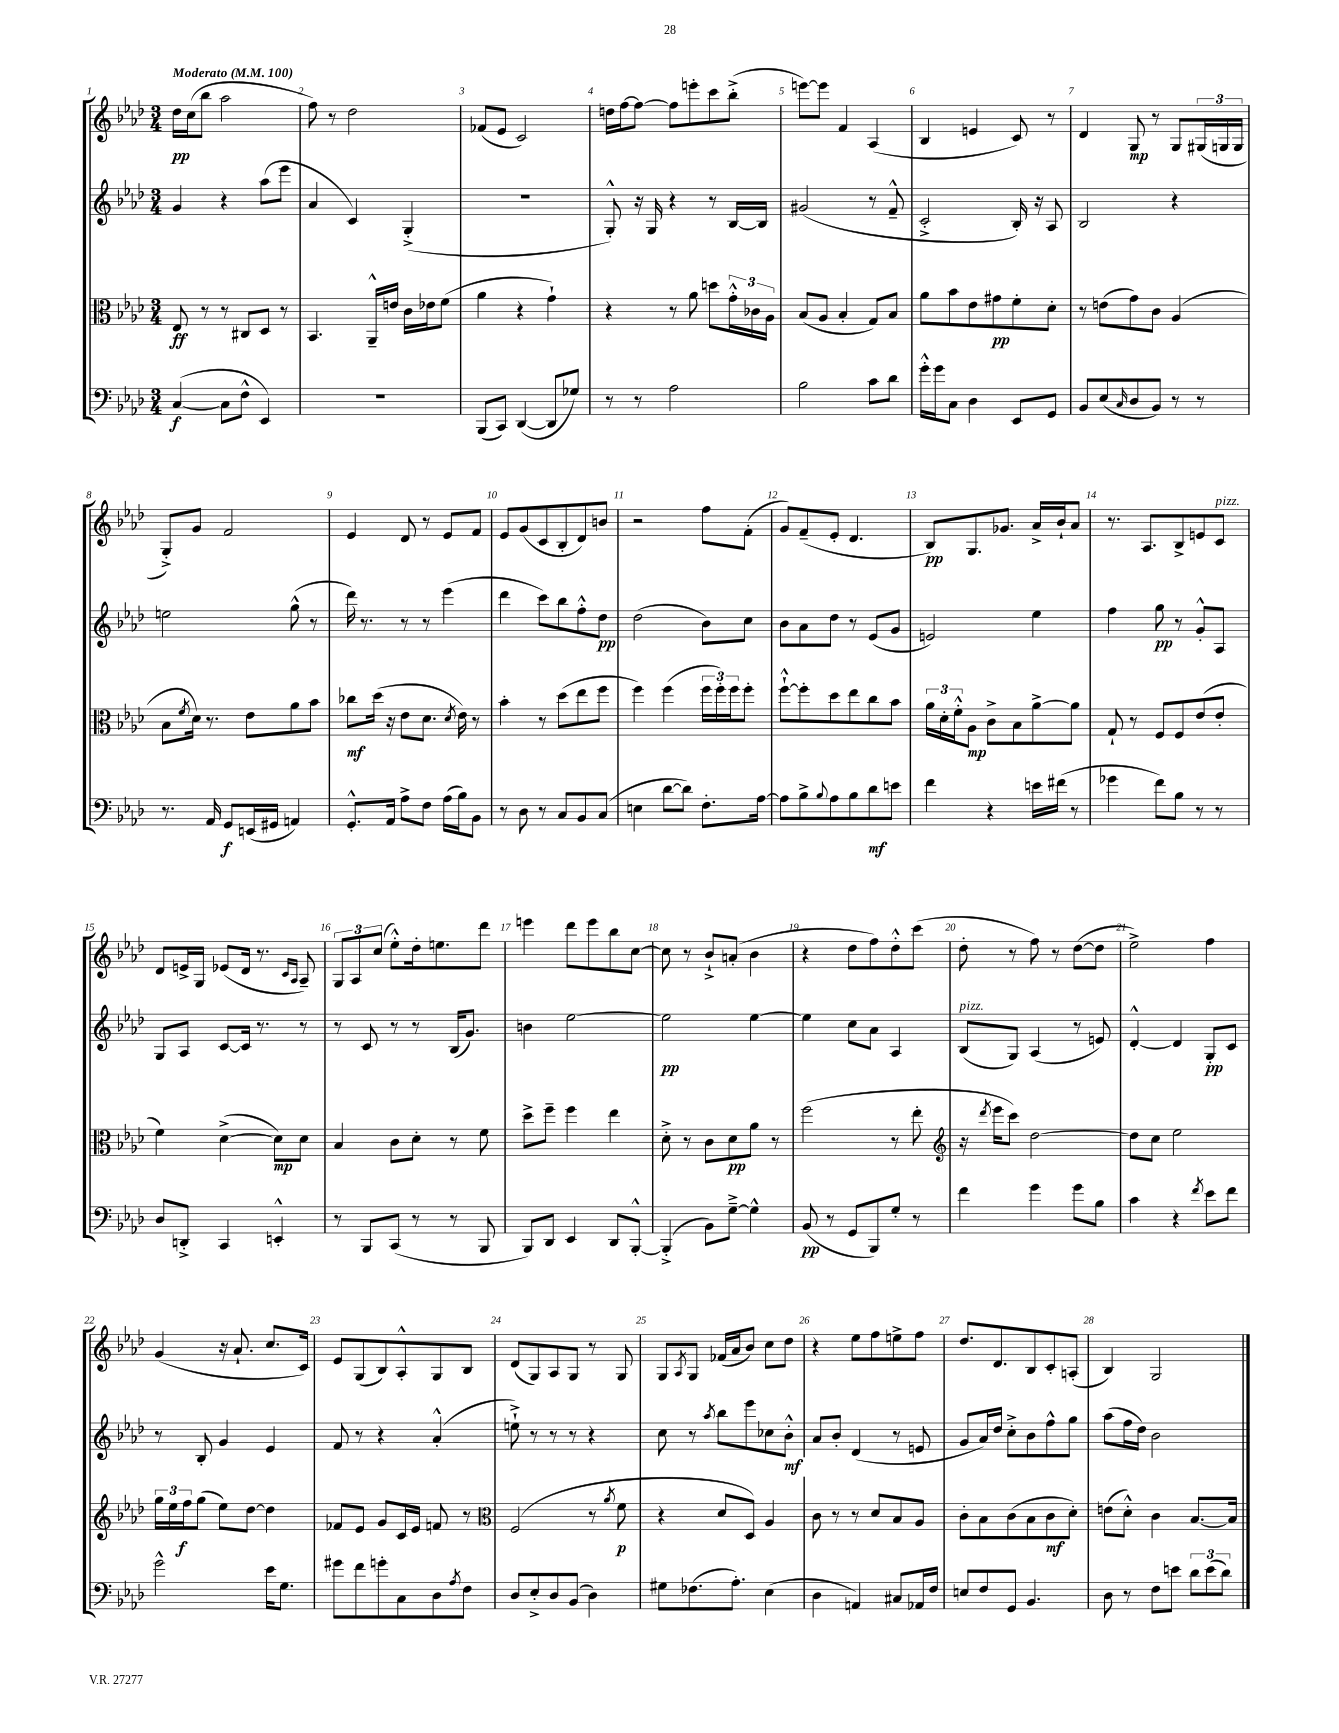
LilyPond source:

<<
\new StaffGroup <<
\new Staff = "s0" {
    \clef treble \key aes \major \numericTimeSignature \time 3/4 \tempo "Moderato" 4 = 100
    des''16\pp c''16( bes''8 aes''2 |
    f''8) r8 des''2 |
    fes'8( ees'8 c'2) |
    d''16 f''16~ f''8~ f''8 e'''8-. c'''8 bes''8-.->( |
    e'''8~) e'''8 f'4 aes4( |
    bes4 e'4 c'8) r8 |
    des'4 g8\mp r8 g8 \tuplet 3/2 { gis16( g16 g16 } |
    g8-.->) g'8 f'2 |
    ees'4 des'8 r8 ees'8 f'8 |
    ees'8 g'8( c'8 bes8-. des'8) b'8 |
    r2 f''8 f'8-.( |
    g'8) f'8--( ees'8-. des'4. |
    bes8\pp) g8. ges'8. aes'16-> bes'16-! aes'8 |
    r8. aes8. bes8-> e'8 c'8^\markup { \italic "pizz." } |
    des'8 e'16-> g16 ees'8( des'16 r8. \grace { c'16 aes16 } aes8--) |
    \tuplet 3/2 { g8 aes8 c''8( } ees''8-.-^) des''16-. e''8. des'''8 |
    e'''4 des'''8 e'''8 bes''8 c''8~ |
    c''8 r8 bes'8-!-> a'8-.( bes'4 |
    r4 des''8 f''8) des''8-.-^ c'''8( |
    des''8-. r8 f''8) r8 des''8~( des''8 |
    ees''2->) f''4 |
    g'4( r16 aes'8.-! c''8. c'16) |
    ees'8 g8( bes8) aes8-.-^ g8 bes8 |
    des'8( g8) aes8 g8 r8 g8 |
    g8 \acciaccatura { aes8 } g8 fes'16( aes'16 bes'8) c''8 des''8 |
    r4 ees''8 f''8 e''8-> f''8 |
    des''8. des'8. bes8 c'8-. a8-.( |
    bes4) g2 \bar "|." |
}
\new Staff = "s1" {
    \clef treble \key aes \major \numericTimeSignature \time 3/4
    g'4 r4 aes''8( ees'''8 |
    aes'4 c'4) g4-.->( |
    R2. |
    g8-.-^) r16 g16 r4 r8 bes16~ bes16 |
    gis'2( r8 f'8---^ |
    c'2-.-> bes16-.) r16 aes8 |
    bes2 r4 |
    e''2 g''8-^( r8 |
    des'''16) r8. r8 r8 ees'''4( |
    des'''4 c'''8) bes''8 f''8-.-^ des''8\pp |
    des''2( bes'8) c''8 |
    bes'8 aes'8 des''8 r8 ees'8( g'8 |
    e'2) ees''4 |
    f''4 g''8\pp r8 g'8-.-^ aes8 |
    g8 aes8 c'8~ c'16 r8. r8 |
    r8 c'8 r8 r8 bes16( g'8.) |
    b'4 ees''2~ |
    ees''2\pp ees''4~ |
    ees''4 c''8 aes'8 aes4 |
    bes8^\markup { \italic "pizz." }( g8) aes4( r8 e'8) |
    des'4~-.-^ des'4 g8-.\pp c'8 |
    r8 bes8-. g'4 ees'4 |
    f'8 r8 r4 aes'4-.-^( |
    e''8-!->) r8 r8 r8 r4 |
    c''8 r8 \acciaccatura { aes''8 } bes''8 ees'''8 ces''8 bes'8-.-^\mf |
    aes'8 bes'8-. des'4( r8 e'8 |
    g'8 aes'16) des''16 c''8-.-> bes'8 f''8-^ g''8 |
    aes''8( f''16 des''16) bes'2 \bar "|." |
}
\new Staff = "s2" {
    \clef alto \key aes \major \numericTimeSignature \time 3/4
    ees8\ff r8 r8 cis8 des8 r8 |
    bes,4. aes,16---^ e'16 c'16 ees'16 f'8( |
    aes'4 r4 g'4-!) |
    r4 r8 aes'8 d''8 \tuplet 3/2 { g'16-.-^ ces'16 aes16 } |
    bes8( aes8 bes4-. g8) bes8 |
    aes'8 bes'8 ees'8 gis'8\pp f'8-. des'8-. |
    r8 e'8( g'8) c'8 aes4( |
    bes8 \acciaccatura { f'8 } des'16) r8. ees'8 aes'8 bes'8 |
    ces''8\mf des''16( r16 ees'8 des'8. \acciaccatura { des'8 } ees'16) r8 |
    bes'4-. r8 des''8( ees''8 f''8 |
    f''4) f''4( \tuplet 3/2 { f''16 f''16-.) f''16 } f''8-. |
    f''8~-!-^ f''8-. des''8 ees''8 c''8 bes'8 |
    \tuplet 3/2 { aes'16 des'16-. f'16-.-^ } aes8\mp c'8-> bes8 aes'8~-> aes'8 |
    g8-! r8 f8 f8 ees'8( ees'8-. |
    f'4) des'4~->( des'8\mp) des'8 |
    bes4 c'8 des'8-. r8 f'8 |
    des''8-> f''8-- f''4 ees''4 |
    des'8-.-> r8 c'8 des'8\pp aes'8 r8 |
    f''2( r8 ees''8-. |
    \clef treble r16 \acciaccatura { des'''8 } ees'''16 c'''8) des''2~ |
    des''8 c''8 ees''2 |
    \tuplet 3/2 { g''16 ees''16 f''16\f } g''8( ees''8) des''8~ des''4 |
    fes'8 ees'8 g'8 c'16 ees'16 f'8 r8 |
    \clef alto f2( r8 \acciaccatura { aes'8 } f'8\p |
    r4 des'8 des8) aes4 |
    c'8 r8 r8 des'8 bes8 aes8 |
    c'8-. bes8 c'8( bes8 c'8\mf des'8-.) |
    e'8( des'8-.-^) c'4 bes8.~ bes16 \bar "|." |
}
\new Staff = "s3" {
    \clef bass \key aes \major \numericTimeSignature \time 3/4
    c4~\f( c8 f8-^ ees,4) |
    R2. |
    bes,,8( c,8) des,4~( des,8 ges8) |
    r8 r8 aes2 |
    bes2 c'8 des'8 |
    g'16-.-^ g'16 c8 des4 ees,8 g,8 |
    bes,8 ees8( \grace { c16 } des8 bes,8) r8 r8 |
    r8. aes,16 g,8\f e,16( gis,16 a,4) |
    g,8.-.-^ aes,16 aes8-> f8 aes16( bes16) bes,8 |
    r8 des8 r8 c8 bes,8 c8( |
    e4 des'8~ des'8) f8.-. aes16~ |
    aes8 bes8-> \appoggiatura { bes8 } aes8 bes8 des'8\mf e'8 |
    f'4 r4 e'16 fis'16( r8 |
    ges'4 f'8) bes8 r8 r8 |
    des8 d,8-.-> c,4 e,4-.-^ |
    r8 bes,,8 c,8( r8 r8 bes,,8 |
    bes,,8) des,8 ees,4 des,8 bes,,8~-.-^ |
    bes,,4-.->( bes,8) g8~---> g4-^ |
    bes,8\pp( r8 g,8 bes,,8) g8-. r8 |
    f'4 g'4 g'8 bes8 |
    c'4 r4 \acciaccatura { f'8 } ees'8 f'8 |
    g'2-^ ees'16 g8. |
    gis'8 f'8 g'8-. c8 des8 \acciaccatura { aes8 } f8 |
    des8 ees8-.-> des8 bes,8( des4) |
    gis8 fes8.( aes8.-.) ees4( |
    des4 a,4) cis8 aes,16 f16 |
    e8 f8 g,8 bes,4. |
    des8 r8 f8 e'8 \tuplet 3/2 { des'8 e'8( des'8) } \bar "|." |
}
>>
>>
\layout { \context { \Score \override BarNumber.break-visibility = ##(#f #t #t) barNumberVisibility = #all-bar-numbers-visible } }
